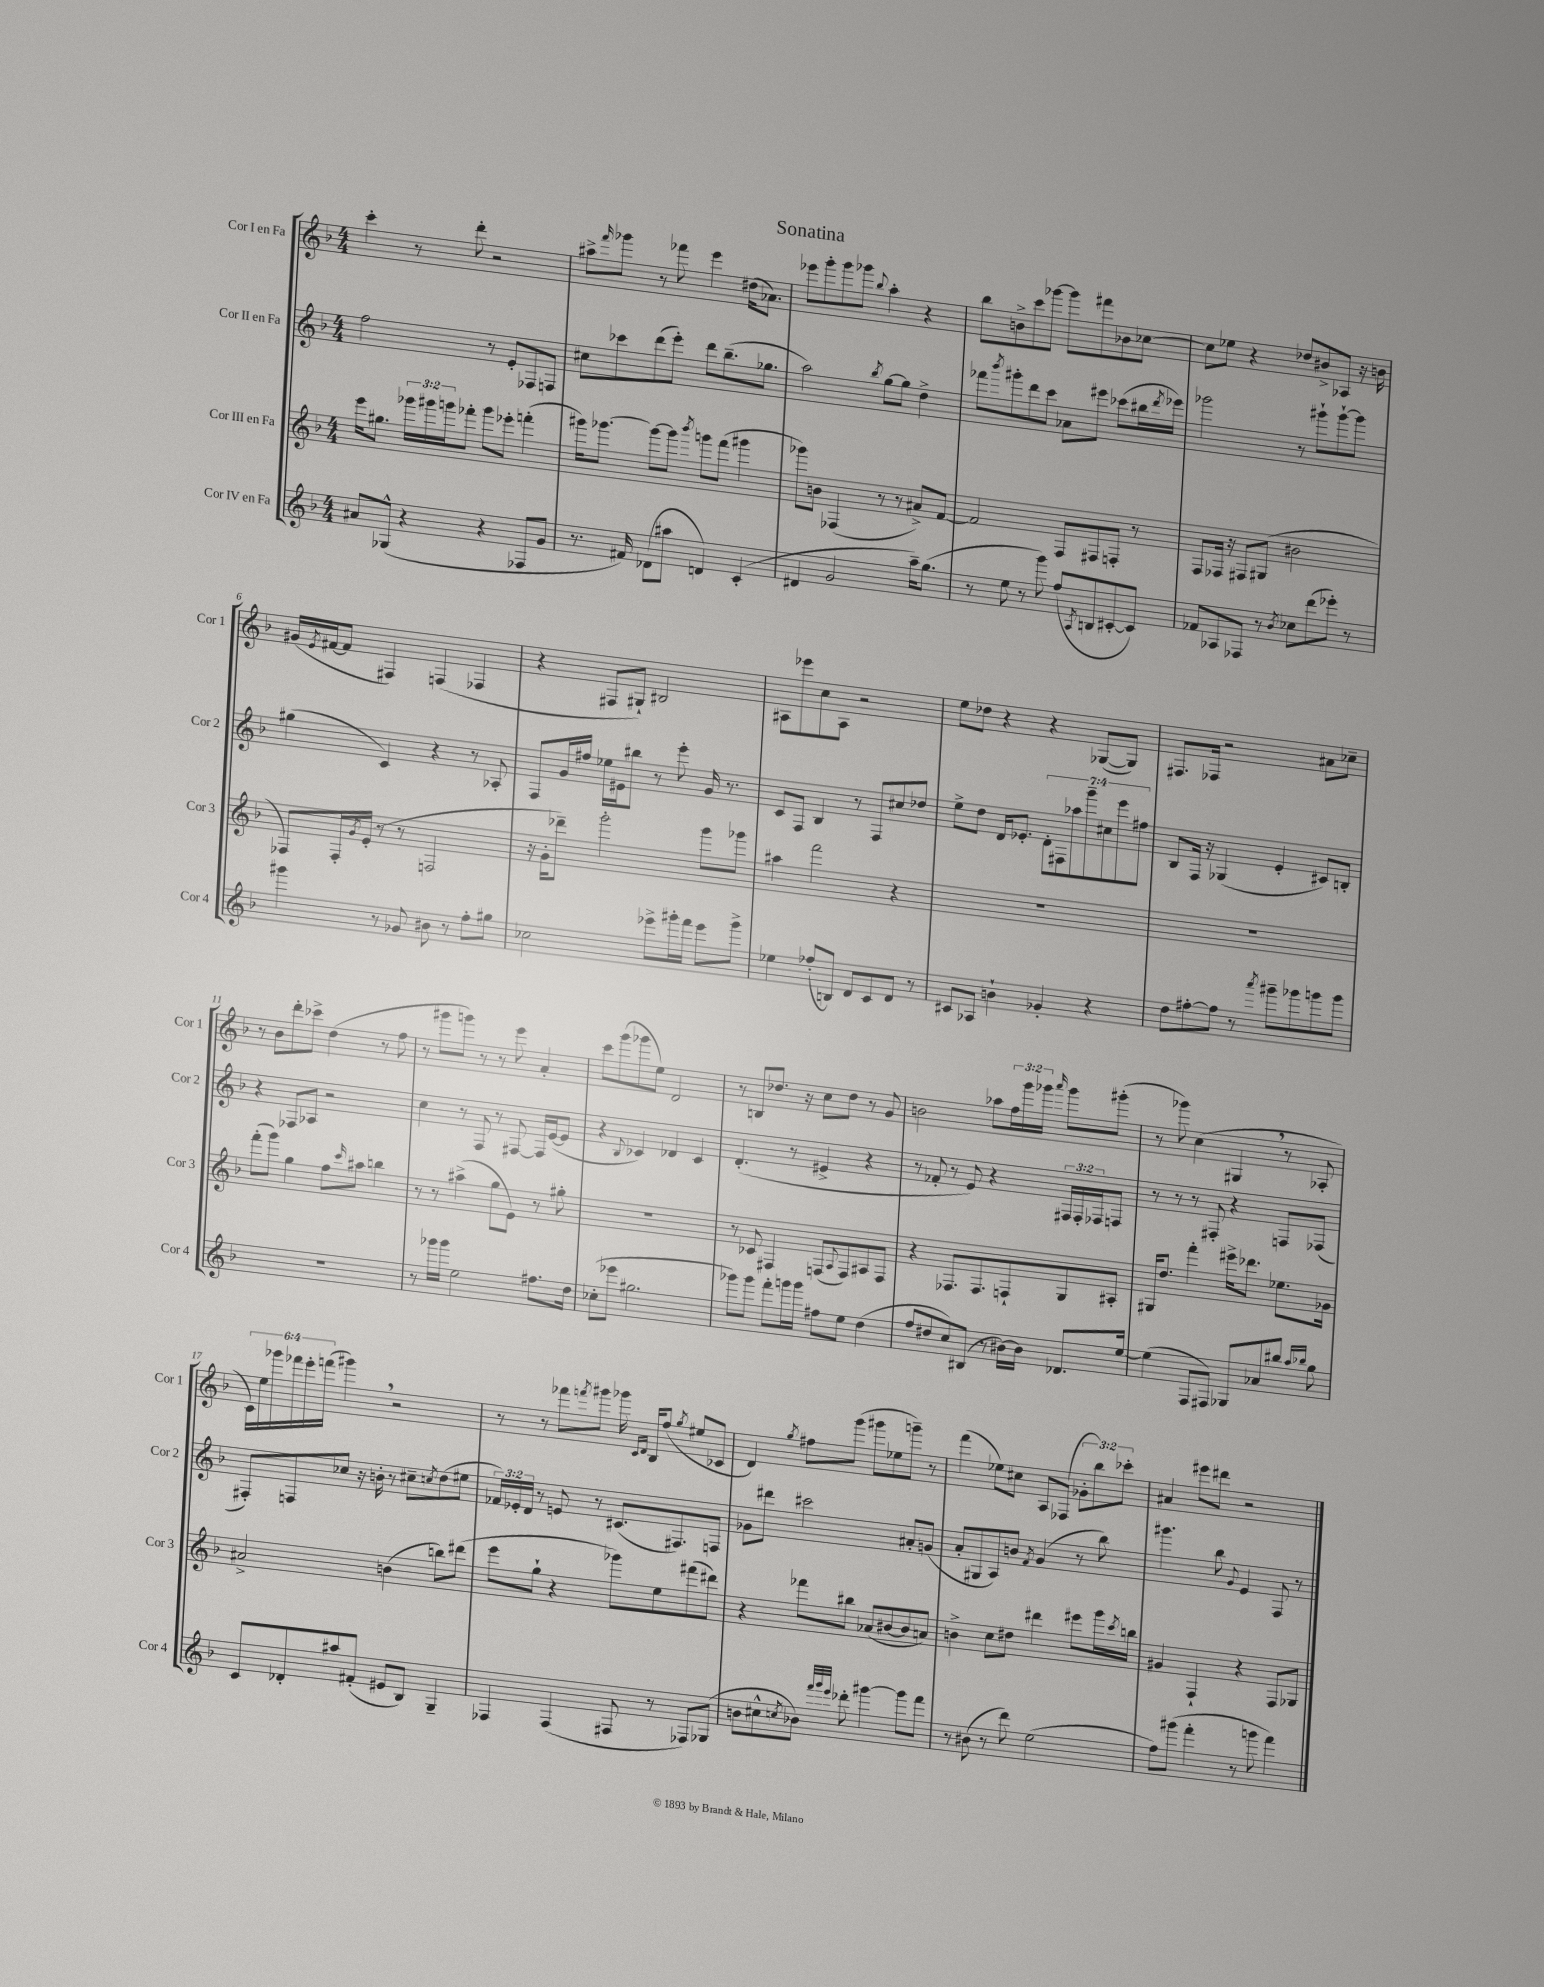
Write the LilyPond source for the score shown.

\header { title = "Sonatina" }
<<
\new StaffGroup <<
\new Staff = "s0" \with { instrumentName = "Cor I en Fa" shortInstrumentName = "Cor 1" } {
    \clef treble \key f \major \numericTimeSignature \time 4/4 \override Staff.TupletNumber.text = #tuplet-number::calc-fraction-text
    c'''4-. r8 d'''8-. r2 |
    ais''8-> \grace { f'''16 } ges'''8 r8 fes'''8 e'''4 dis''16( aes'8.) |
    ees'''8 g'''8-. g'''8 ges'''8 \appoggiatura { bes''8 } a''4-. r4 |
    bes''8 b'8-> c'''8 ges'''8~ ges'''8 fis'''8 bes'8 ces''8~ |
    ces''8 ees''8 r4 des''8 bis'8-> aes8 r16 b'16 |
    gis'16( \acciaccatura { e'8 } fis'16~ fis'8 fis4) f4( fes4 |
    r4 fis8 gis8-!) bis2 |
    ais8 ees'''8 c''8 ais8 r2 |
    e''8 des''8 r4 r4 ges8~( ges8) |
    fis8. fes16 r2 ais'8 ces''8-- |
    r8 bes'8 d'''8-. ces'''8-> d''4( r8 f''8 |
    r8 gis'''8 g'''8) r8 r8 e'''8 a'4-. |
    c'''8 g'''8( ges'''8 e''8) d'2 |
    r8 b8 des''8. r16 c''8 des''8 r8 g'8 |
    b'2 aes''8 \tuplet 3/2 { f''16 g'''16 ges'''16 } \grace { a'''16 } ges'''8 gis'''8-.( |
    r8 ges'''8) c''4( gis4 \breathe r8 aes8-. |
    \tuplet 6/4 { c'16) e''16 ges'''16 fes'''16 e'''16-. f'''16( } gis'''4) \breathe r2 |
    r8 r8 fes'''8 \acciaccatura { f'''8 } gis'''8 ges'''16 \grace { c'16 d'16 } bes16 f''8( \acciaccatura { g''8 } eis''8 ces'8 |
    d'4) \acciaccatura { g''8 } fis''8 g'''8( gis'''8 ees''8 g'''8--) r8 |
    f'''4( ees''8) cis''8 a8 fes8( \tuplet 3/2 { ges'8-. bes''8) ces'''8-. } |
    ais'4 eis'''8 dis'''8 r2 \bar "|." |
}
\new Staff = "s1" \with { instrumentName = "Cor II en Fa" shortInstrumentName = "Cor 2" } {
    \clef treble \key f \major \numericTimeSignature \time 4/4 \override Staff.TupletNumber.text = #tuplet-number::calc-fraction-text
    f''2 r8 e'8-. fes8 f8 |
    cis''8 ces'''8 d'''8( e'''8-.) d'''8 bes''8.--( ges''8. |
    a''2) \acciaccatura { bes''8 } g''8~ g''8 d''4-> |
    fes'''8 \acciaccatura { bes'''8 } gis'''8-. d'''8 c'''8 aes'8 eis'''8 ces'''8( bis''16 \acciaccatura { d'''8 } ees'''16) |
    ges'''2 r8 gis'''8-! gis'''8~-! gis'''8 |
    gis''4( c'4) r4 r8 aes8-. |
    f8 g'16 fis''16 ees''16 eis'16 bis''8 r8 e'''8-. g'16 r8. |
    c'8 f8 bes4 r8 f8 cis''8 des''8 |
    e''8-> d''8 d'16 ees'8.-. \tuplet 7/4 { d'8-. fis8 aes''8 g'''8-- cis''8 e'''8 fis''8 } |
    bes8 f16 r16 ges4( e'4-. cis'8) b8-. |
    r4 fes8 aes8 r2 |
    c''4 r8 f8 r8 fis8~ fis16 e'16~( e'8 |
    r4 \appoggiatura { bes8 } ces'4) des'4 ces'4 |
    d'4.-.( r8 eis'4-> r4 |
    r8 fes'8-. r8 e'8) r4 \tuplet 3/2 { fis16 fis16-. fes16 } f8 |
    r8 r8 r8 fis8-. r4 f8 fes8( |
    fis8-.) f8 ces''8 r16 b'16-. r8 cis''8-- \acciaccatura { c''8 } d''8( eis''8 |
    \tuplet 3/2 { fes'16) ees'16-. d'16 } r8 e'8 r8 cis'8.( fis8.) f8 |
    ges'8 dis'''8 cis'''2 ais'8-. g'8( |
    a'8-. gis8 a8) b'8 \acciaccatura { f'8 } g'4( r8 bes''8) |
    gis'''4. bes''8 \appoggiatura { g'8 } e'4 f8 r8 \bar "|." |
}
\new Staff = "s2" \with { instrumentName = "Cor III en Fa" shortInstrumentName = "Cor 3" } {
    \clef treble \key f \major \numericTimeSignature \time 4/4 \override Staff.TupletNumber.text = #tuplet-number::calc-fraction-text
    e'''16 gis''8. \tuplet 3/2 { ges'''16 gis'''16 g'''16 } fes'''8-. g'''8 ees'''8-. f'''4-.( |
    gis'''16) ges'''8.~ ges'''8~ ges'''8 \acciaccatura { bes'''8 } g'''8 f'''8( gis'''4 |
    ges'''8) b'8 fes4( r8 r8 ais'8->) f'8~ |
    f'2 f8 fis8 f8-. r8 |
    f8 fes16 r16 fis8 gis8( bis'2 |
    fes8) fes16-. \acciaccatura { g'8 } e'16-.( r8 r8 f2 |
    r16 g'16-. des'''8--) g'''2-. g'''8 ges'''8 |
    ais''4 f'''2 r4 |
    R1 |
    R1 |
    f'''8-.( g'''8) g''4 f''8 \grace { c'''16 } ais''8 b''4 |
    r8 r8 ais''4->( g''8 e'8) r8 gis''8-. |
    R1 |
    r8 ces'8 fis4 f8( \appoggiatura { a8 } f8) ais8 f8 |
    r4 fes8. fes8. f8-! g8 ais8-. |
    gis16 d''8. f'''4-. eis'''16-> des'''8. ees''8. ges'16 |
    ais'2-> b'4( b''8) dis'''8( |
    e'''8 g''8-! r4 ges'''8) e''8 fis'''8( dis'''8) |
    r4 fes'''8 bis''8 aes'8( bis'8~ bis'8 a'8) |
    b'4-> c''8 dis''8 dis'''4 eis'''8 g'''16 \acciaccatura { c'''8 } b''16 |
    gis'4 f4-! r4 f8 ges8 \bar "|." |
}
\new Staff = "s3" \with { instrumentName = "Cor IV en Fa" shortInstrumentName = "Cor 4" } {
    \clef treble \key f \major \numericTimeSignature \time 4/4
    ais'8 ges8-^( r4 r4 fes8 g'8 |
    r8. fis'16) des'8( ais''8 d'4) c'4-.( |
    dis'4 g'2 a''16--) g''8.( |
    r8 e''8 r8 g'''8) f''8( \acciaccatura { a8 } b8 cis'8~-. cis'8) |
    fes'8 aes8 fes8 r8 \acciaccatura { bes'8 } ces''8 d'''8( ees'''8-.) r8 |
    gis'''4 r8 ges'8 bis'8 r8 f''8-. gis''8 |
    ces''2 ees'''8-> gis'''16-. f'''16 ees'''8 gis'''8-> |
    ees''4 fes''8-.( b8) d'8 c'8 d'8 r8 |
    cis'8 aes8 b'4-! ges'4-. r4 |
    d''8 fis''8~-. fis''8 r8 \acciaccatura { a'''8 } gis'''8-- ges'''8 g'''8 g'''8 |
    R1 |
    r8 ges'''16 ges'''16 e''2 fis''8. d''16 |
    ces''8-.( ees'''8 gis''2. |
    ges'''8) ges'''8 f'''8-. g'''16 g'''16 fis''8 e''8 d''4( |
    f''8 dis''8 c''8) bis8( r8 bis'16~) bis'16 des'8. e''16~ |
    e''4( f8 fis8) ges8 aes'8 bis''8 \grace { a''16 bes''16 } g''8 |
    c'8 des'8-. ais''8 fis'8-.( eis'8 bes8) g4-- |
    fes4 fes4( fis8 r8 fes8) ges8( |
    b'8 cis''8-^ \acciaccatura { c''8 } bes'8) \grace { f'''32 g'''32 e'''32 } des'''8-. gis'''4~ gis'''8 f'''8 |
    r8 bis'8( r8 d'''8) e''2( |
    f''8) gis'''8( f'''4-. r8 g'''8 f'''4) \bar "|." |
}
>>
>>
